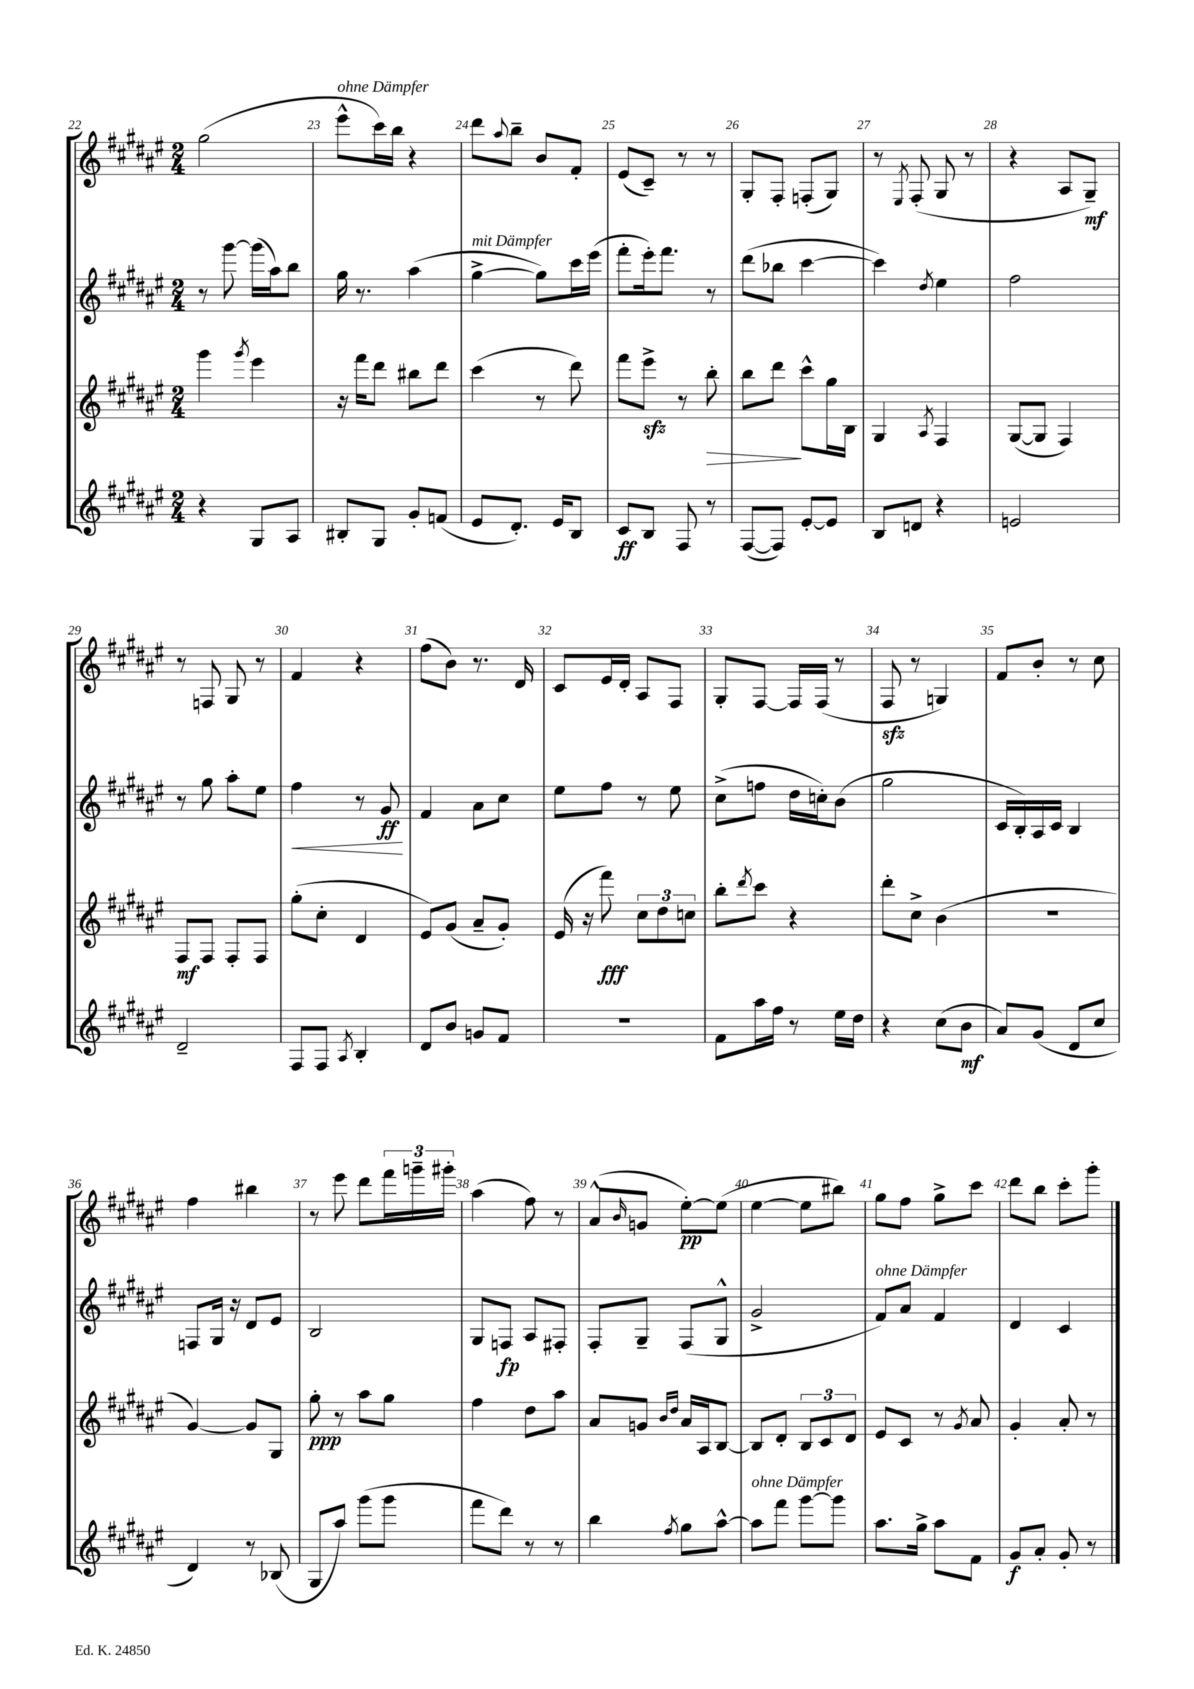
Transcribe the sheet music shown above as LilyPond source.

<<
\new StaffGroup <<
\new Staff = "s0" {
    \clef treble \key fis \major \numericTimeSignature \time 2/4
    gis''2( |
    eis'''8-^^\markup { \italic "ohne Dämpfer" } cis'''16) b''16 r4 |
    dis'''8 \appoggiatura { ais''8 } b''8-- b'8 fis'8-. |
    eis'8( cis'8--) r8 r8 |
    gis8-. fis8-. f8-.( gis8) |
    r8 \acciaccatura { eis8 } fis8-.( gis8 r8 |
    r4 ais8 gis8--\mf) |
    r8 f8 gis8 r8 |
    fis'4 r4 |
    fis''8( b'8) r8. dis'16 |
    cis'8 eis'16 dis'16-. ais8 fis8 |
    gis8-. fis8~ fis16 fis16( r8 |
    fis8\sfz r8 g4) |
    fis'8 b'8-. r8 cis''8 |
    fis''4 bis''4 |
    r8 eis'''8 dis'''8 \tuplet 3/2 { fis'''16 g'''16-- gis'''16-. } |
    ais''4( fis''8) r8 |
    ais'8-^( \grace { b'16 } g'8 eis''8~-.\pp) eis''8( |
    eis''4~ eis''8 bis''8) |
    gis''8 fis''8 gis''8-> cis'''8 |
    dis'''8 b''8 cis'''8-. gis'''8-. \bar "|." |
}
\new Staff = "s1" {
    \clef treble \key fis \major \numericTimeSignature \time 2/4
    r8 gis'''8~ gis'''16( ais''16) b''8 |
    gis''16 r8. ais''4( |
    gis''4~->^\markup { \italic "mit Dämpfer" } gis''8) cis'''16 eis'''16( |
    fis'''8-. eis'''16-.) fis'''8. r8 |
    dis'''8( bes''8 cis'''4~ |
    cis'''4) \acciaccatura { dis''8 } eis''4 |
    fis''2 |
    r8 gis''8 ais''8-. eis''8 |
    fis''4\< r8 gis'8\ff\! |
    fis'4 ais'8 cis''8 |
    eis''8 fis''8 r8 eis''8 |
    cis''8->( f''8 dis''16 c''16-.) b'8( |
    gis''2 |
    cis'16 b16-.) ais16 cis'16 b4 |
    f8 gis16 r16 dis'8 eis'8 |
    b2 |
    gis8 f8\fp ais8 fis8-. |
    fis8-. gis8-- fis8( gis8-^ |
    gis'2-> |
    fis'8^\markup { \italic "ohne Dämpfer" }) ais'8 fis'4 |
    dis'4 cis'4 \bar "|." |
}
\new Staff = "s2" {
    \clef treble \key fis \major \numericTimeSignature \time 2/4
    gis'''4 \acciaccatura { gis'''8 } eis'''4 |
    r16 fis'''16 dis'''8 bis''8 dis'''8 |
    cis'''4( r8 dis'''8) |
    fis'''8 eis'''8->\sfz r8 b''8-.\> |
    b''8 dis'''8\! cis'''8-^ gis''16 b16 |
    gis4 \acciaccatura { ais8 } fis4 |
    gis8~( gis8 fis4) |
    fis8\mf fis8 fis8-. fis8 |
    gis''8-.( cis''8-. dis'4 |
    eis'8) gis'8( ais'8-- gis'8-.) |
    eis'16( r16 fis'''8\fff) \tuplet 3/2 { cis''8 dis''8 c''8 } |
    b''8-. \acciaccatura { dis'''8 } cis'''8 r4 |
    dis'''8-. cis''8-> b'4( |
    R2 |
    gis'4~) gis'8 gis8 |
    gis''8-.\ppp r8 ais''8 gis''8 |
    fis''4 dis''8 ais''8 |
    ais'8 g'8 \grace { b'16 dis''16 } ais'16 ais16 b8~ |
    b8 dis'8-. \tuplet 3/2 { b8 cis'8 dis'8 } |
    eis'8 cis'8 r8 \acciaccatura { gis'8 } ais'8 |
    gis'4-. ais'8-. r8 \bar "|." |
}
\new Staff = "s3" {
    \clef treble \key fis \major \numericTimeSignature \time 2/4
    r4 gis8 ais8 |
    bis8-. gis8 gis'8-. f'8( |
    eis'8 dis'8.-.) eis'16 b8 |
    cis'8\ff b8 fis8 r8 |
    fis8~( fis8) eis'8~-. eis'8 |
    b8 d'8 r4 |
    e'2 |
    dis'2-- |
    fis8 fis8 \acciaccatura { ais8 } b4-. |
    dis'8 b'8 g'8 fis'8 |
    R2 |
    fis'8 ais''16 fis''16 r8 eis''16 dis''16 |
    r4 cis''8( b'8\mf |
    ais'8) gis'8( dis'8 cis''8 |
    dis'4) r8 bes8( |
    gis8 ais''8) gis'''8( gis'''8 |
    fis'''8 dis'''8) r8 r8 |
    b''4 \acciaccatura { fis''8 } gis''8 ais''8~-^ |
    ais''8^\markup { \italic "ohne Dämpfer" } fis'''8 gis'''8~ gis'''8 |
    ais''8. gis''16-> ais''8 fis'8 |
    gis'8\f ais'8-. gis'8-. r8 \bar "|." |
}
>>
>>
\layout { \context { \Score currentBarNumber = #22 \override BarNumber.break-visibility = ##(#f #t #t) barNumberVisibility = #all-bar-numbers-visible } }
